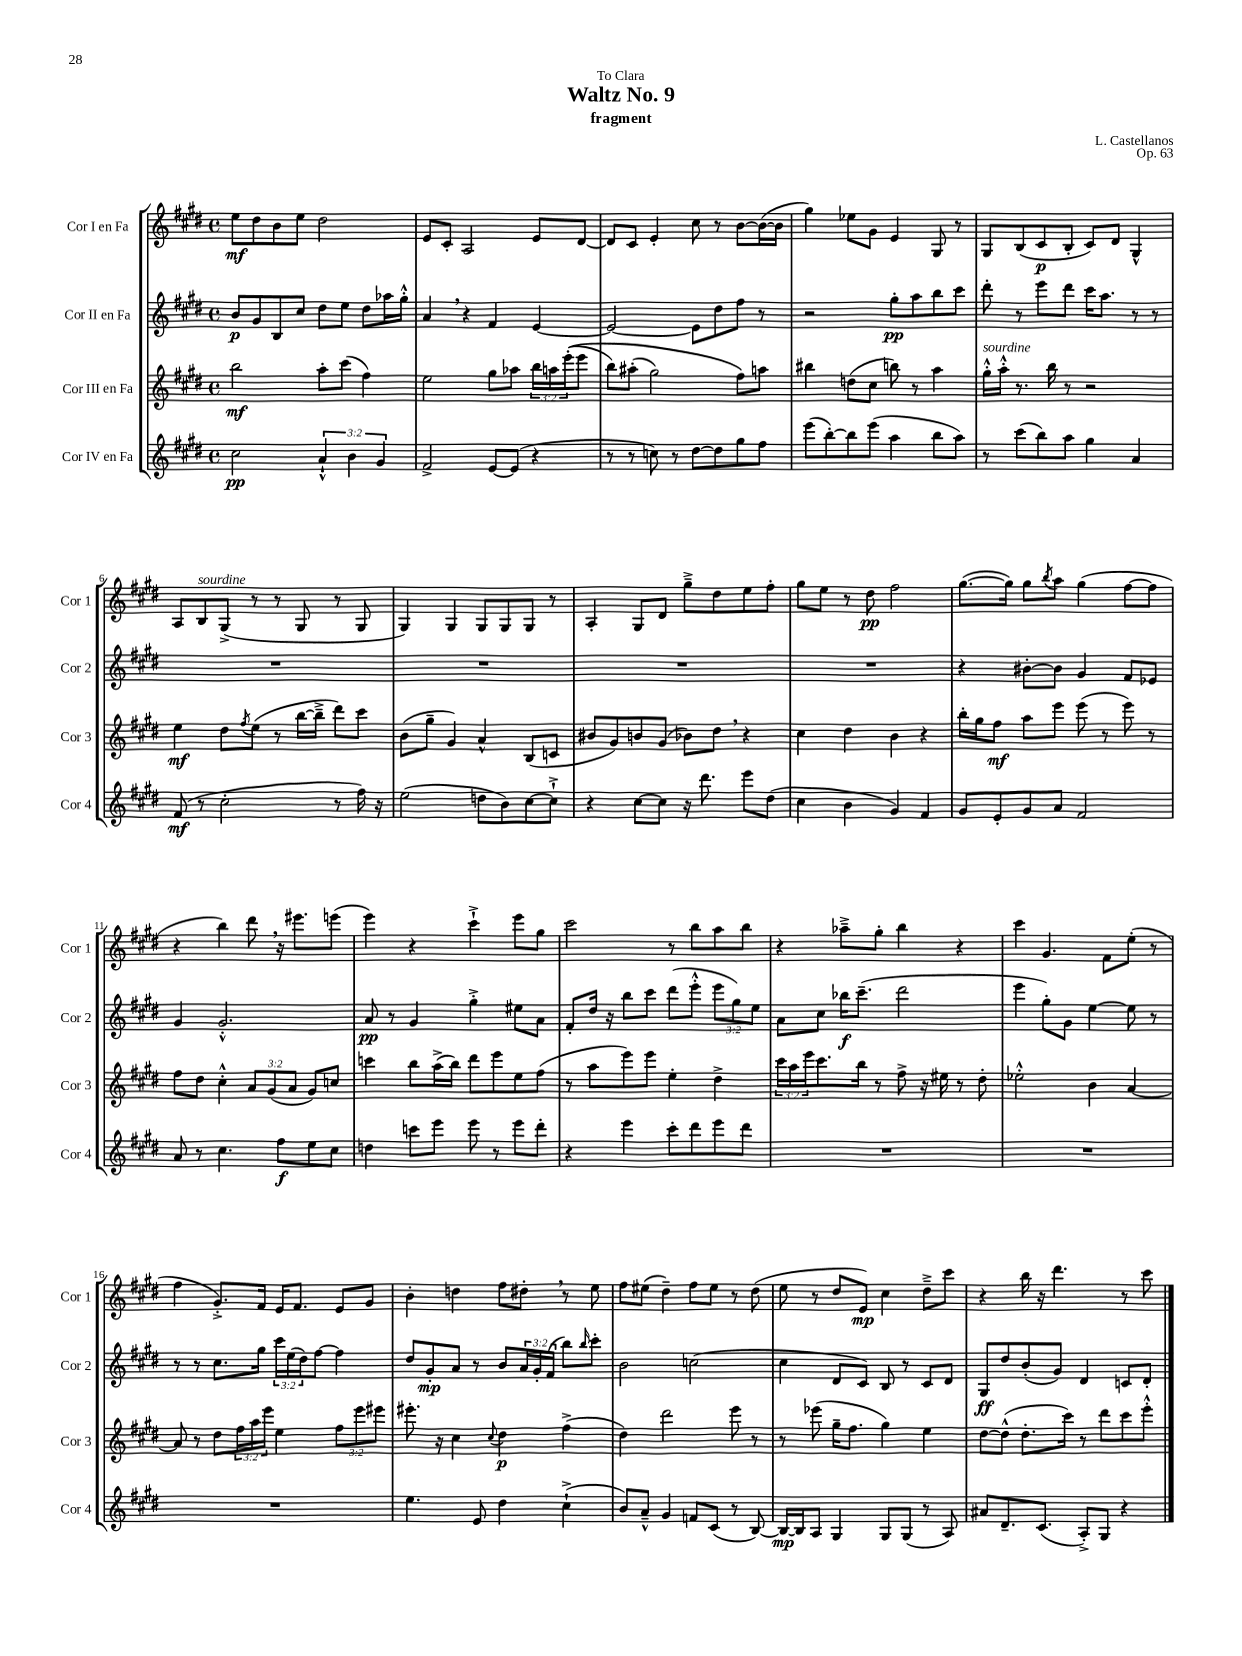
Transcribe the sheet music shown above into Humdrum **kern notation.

**kern	**kern	**kern	**kern
*staff4	*staff3	*staff2	*staff1
*clefG2	*clefG2	*clefG2	*clefG2
*k[f#c#g#d#]	*k[f#c#g#d#]	*k[f#c#g#d#]	*k[f#c#g#d#]
*M4/4	*M4/4	*M4/4	*M4/4
*met(c)	*met(c)	*met(c)	*met(c)
2cc#\	2bb\	8b/L	8ee\L
.	.	8g#/	8dd#\
.	.	8B/	8b\
.	.	8cc#/J	8ee\J
6a`^^/	8aa'\L	8dd#\L	2dd#\
.	(8ccc#\J	8ee\J	.
6b\	.	.	.
.	4ff#\)	8dd#\L	.
6g#/	.	.	.
.	.	16aa-\L	.
.	.	16gg#'^^\JJ	.
=	=	=	=
2f#^/	2ee\	4a/	8e/L
.	.	.	8c#'/J
.	.	4r	2A/
[8e/L	8gg#\L	4f#/	.
(8e/]J	8aa-\J	.	.
4r	24bb\LL	[4e/	8e/L
.	24aa\	.	.
.	&((24eee'\J	.	.
.	8eee\J	.	[8d#/J
=	=	=	=
8r	8bb\L)	2e/_	8d#/]L
8r	(8aa#'\J	.	8c#/J
8cc\)	2gg#\)	.	4e'/
8r	.	.	.
[8dd#\L	.	8e\]L	8cc#\
8dd#\]	.	8dd#\	8r
8gg#\	8ff#\L&)	8ff#\J	[8b\L
8ff#\J	8aa\J	8r	(16b\_L
.	.	.	16b\]JJ
=	=	=	=
(8eee\L	4bb#\	2r	4gg#\)
[8bb'\)	.	.	.
8bb\]	(8dd\L	.	8ee-\L
(8eee\J	8cc#\J	.	8g#\J
4aa\	8bb\)	8gg#'\L	4e/
.	8r	8aa\	.
8bb\L	4aa\	8bb\	8G#/
8aa\J)	.	8ccc#\J	8r
=	=	=	=
8r	16gg#'^^\LL	8ddd#'\	8G#/L
.	16aa'^^\JJ	.	.
(8ccc#\L	8.r	8r	(8B/
8bb\)	.	8eee\L	8c#/
.	16bb\	.	.
8aa\J	8r	8ddd#\J	8B'/J
4gg#\	2r	16ccc#\LK	8c#/L)
.	.	8.aa\J	.
.	.	.	8d#/J
4a/	.	8r	4G#^^/
.	.	8r	.
=	=	=	=
(8f#/	4ee\	1r	8A/L
8r	.	.	8B/
2cc#'\	8dd#\L	.	(8G#^/J
.	8qff#/	.	.
.	(8ee\J	.	8r
.	8r	.	8r
.	[16bb\LL	.	8G#/
.	16bb~^\]JJ	.	.
8r	8ddd#\L)	.	8r
16ff#\)	8ccc#\J	.	8G#/
16r	.	.	.
=	=	=	=
(2ee\	(8b\L	1r	4G#/)
.	8gg#~\J	.	.
.	4g#/)	.	4G#/
8dd\L	4a^^/	.	8G#/L
8b\)	.	.	8G#/
[8cc#\	(8B/L	.	8G#/J
8cc#`^\]J	8c/J	.	8r
=	=	=	=
4r	8b#/L	1r	4A'/
.	8g#/)	.	.
[8cc#\L	8b/	.	8G#/L
8cc#\]J	(8g#/J	.	8d#/J
16r	8b-\L)	.	8gg#~^\L
8.ddd#\	.	.	.
.	8dd#\J	.	8dd#\
8eee\L	4r	.	8ee\
(8dd#\J	.	.	8ff#'\J
=	=	=	=
4cc#\	4cc#\	1r	8gg#\L
.	.	.	8ee\J
4b\	4dd#\	.	8r
.	.	.	8dd#\
4g#/)	4b\	.	2ff#\
4f#/	4r	.	.
=	=	=	=
8g#/L	16bb'\LL	4r	([8.gg#\L
.	16gg#\J	.	.
8e'/	8ff#\J	.	.
.	.	.	16gg#\]Jk)
8g#/	8aa\L	[8b#'\L	8gg#\L
.	.	.	8qbb/
8a/J	8eee\J	8b#\]J	8aa\J
2f#/	(8eee\	4g#/	(4gg#\
.	8r	.	.
.	8eee\)	8f#/L	[8ff#\L
.	8r	8e-/J	8ff#\]J
=	=	=	=
8a/	8ff#\L	4g#/	4r
8r	8dd#\J	.	.
4.cc#\	4cc#'^^\	2.g#'^^/	4bb\)
.	12a/L	.	8ddd#\
.	(12g#/	.	.
8ff#\L	.	.	16r
.	12a/J	.	.
.	.	.	8.eee#\L
8ee\	8g#/L)	.	.
8cc#\J	8cc/J	.	(8eee\J
=	=	=	=
4dd\	4ccc\	8a/	4eee\)
.	.	8r	.
8ccc\L	8bb\L	4g#/	4r
8eee\J	(16aa^\L	.	.
.	16bb\JJ)	.	.
8eee\	8ddd#\L	4gg#'^\	4ccc#`^\
8r	8eee\	.	.
8eee\L	8ee\	8ee#\L	8eee\L
8ddd#'\J	(8ff#\J	8a\J	8gg#\J
=	=	=	=
4r	8r	8f#'/L	2ccc#\
.	8aa\L	16dd#/Jk	.
.	.	16r	.
4eee\	8eee\)	8bb\L	.
.	8eee\J	8ccc#\J	.
8ccc#'\L	4ee'\	(8ddd#\L	8r
8ddd#\	.	8eee'^^\J	8bb\L
8eee\	4dd#^\	12eee\L	8aa\
.	.	12gg#\)	.
8ddd#\J	.	.	8bb\J
.	.	12ee\J	.
=	=	=	=
1r	24ccc#\LL	8a\L	4r
.	24aa\	.	.
.	24eee\J	.	.
.	8.ccc#\	8cc#\J	.
.	.	16bb-\LK	8aa-~^\L
.	16bb\Jk	(8.ccc#~\J	.
.	8r	.	8gg#'\J
.	8ff#^\	2ddd#\	4bb\
.	16r	.	.
.	16ee#\	.	.
.	8r	.	4r
.	8dd#'\	.	.
=	=	=	=
1r	2ee-'^^\	4eee\	4ccc#\
.	.	8gg#'\L)	4.g#/
.	.	8g#\J	.
.	4b\	[4ee\	.
.	.	.	8f#\L
.	[4a/	8ee\]	(8ee'\J
.	.	8r	8r
=	=	=	=
1r	8a/]	8r	4ff#\
.	8r	8r	.
.	8dd#\L	8.cc#\L	8.g#'^/L)
.	24ff#\L	.	.
.	24aa\	.	.
.	.	16gg#\Jk	16f#/Jk
.	24eee\JJ	.	.
.	4ee\	24ccc#\LL	16e/LK
.	.	(24ee\	.
.	.	.	8.f#/J
.	.	24dd#\J)	.
.	.	[8ff#\J	.
.	12ff#\L	4ff#\]	8e/L
.	12eee\	.	.
.	.	.	8g#/J
.	12eee#\J	.	.
=	=	=	=
4.ee\	8.eee#'\	8dd#/L	4b'\
.	.	8g#'/	.
.	16r	.	.
.	4cc#\	8a/J	4dd\
8e/	.	8r	.
.	8qqcc#/	.	.
4dd#\	4dd#\	8b/L	8ff#\L
.	.	24a/L	8dd#'\J
.	.	24g#'/	.
.	.	(24f#/JJ	.
(4cc#`^\	(4ff#^\	8bb\L)	8r
.	.	16qqbb/	.
.	.	8ccc#'\J	8ee\
=	=	=	=
8b/L)	4dd#\)	2b\	8ff#\L
8a~^^/J	.	.	(8ee#\J
4g#/	2ddd#\	.	4dd#~\)
8f/L	.	(2cc\	8ff#\L
(8c#/J	.	.	8ee#\J
8r	8eee\	.	8r
[8B/)	8r	.	(8dd#\
=	=	=	=
16B/_LL	8r	4cc#\	8ee\
16B/]J	.	.	.
8A/J	(8eee-\	.	8r
4G#/	16gg#~\LK	8d#/L	8dd#/L
.	8.ff#\J	.	.
.	.	8c#/J)	8e/J)
8G#/L	4gg#\)	8B/	4cc#\
(8G#/J	.	8r	.
8r	4ee\	8c#/L	8dd#~^\L
8A/)	.	8d#/J	8ccc#\J
=	=	=	=
8a#/L	[8dd#\L	8G#/L	4r
8.d#~/	(8dd#^^\]J	8dd#/	.
.	8.dd#'\L	(8b'/	16bb\
(8.c#/J	.	.	16r
.	.	8g#/J)	4.ddd#\
.	16ccc#\Jk)	.	.
8A'^/L)	8r	4d#/	.
8G#/J	8ddd#\L	.	.
4r	8ccc#\	8c/L	8r
.	8eee'^^\J	8d#'/J	8ccc#\
==	==	==	==
*-	*-	*-	*-
